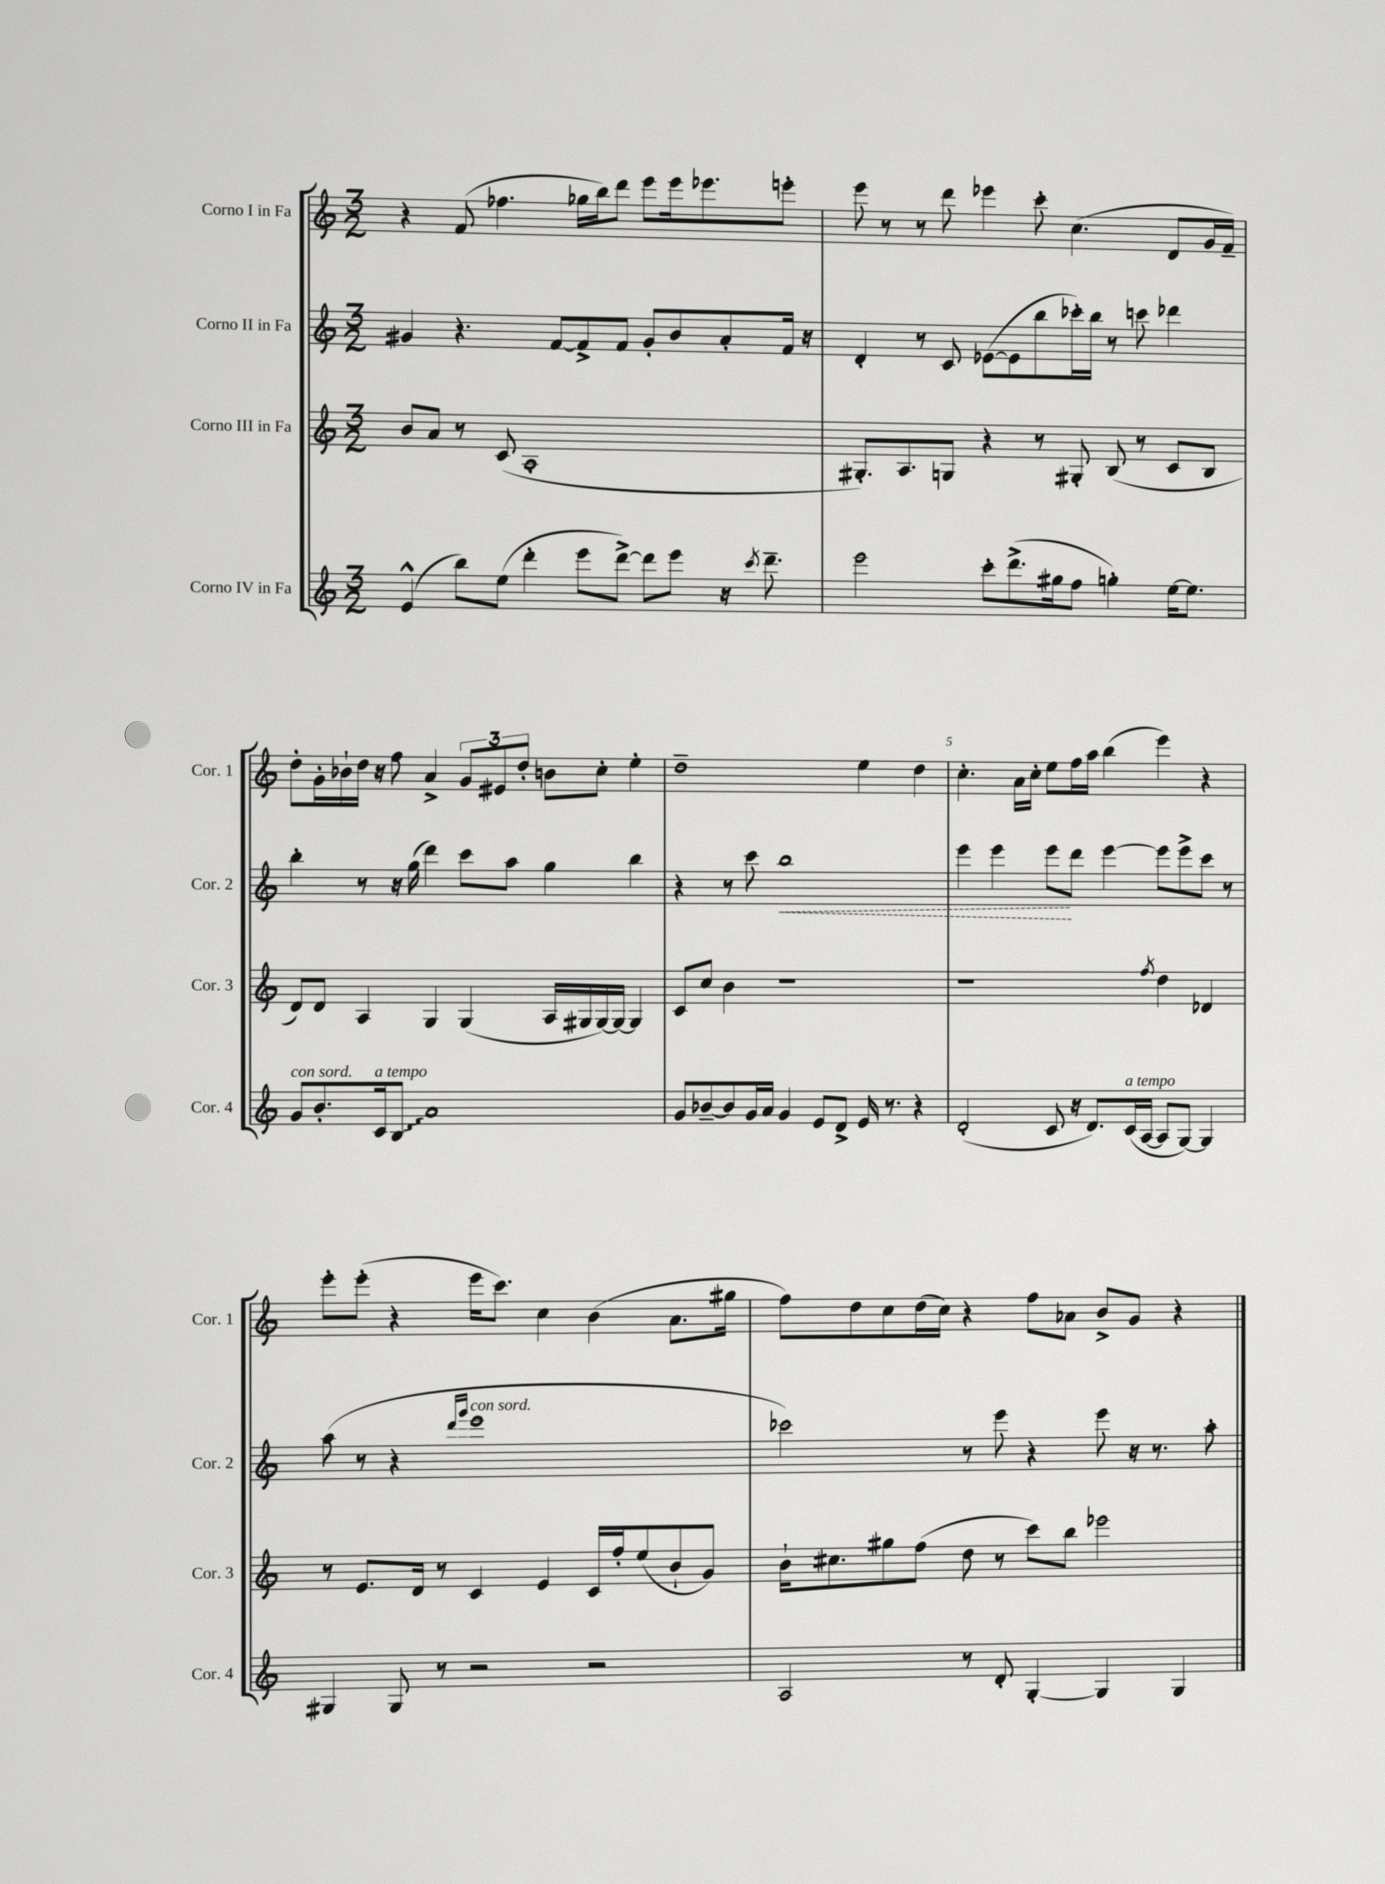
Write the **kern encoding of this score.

**kern	**kern	**kern	**kern
*staff4	*staff3	*staff2	*staff1
*clefG2	*clefG2	*clefG2	*clefG2
*k[]	*k[]	*k[]	*k[]
*M3/2	*M3/2	*M3/2	*M3/2
(4e^^	8b	4g#	4r
.	8a	.	.
8bb)	8r	4.r	(8f
(8ee	(8c	.	4.ff-
4ddd'	1A'	.	.
.	.	[8f	.
8eee	.	8f^]	16gg-
.	.	.	16bb)
[8ddd^)	.	8f	8ddd
8ddd]	.	8g#'	8eee
8eee	.	8b	16eee
.	.	.	8.eee-
16r	.	8a'	.
8qccc	.	.	.
8.ddd~	.	.	.
.	.	16f	8eee'
.	.	16r	.
=	=	=	=
2eee	8.G#')	4d'	8eee
.	.	.	8r
.	8.A	.	.
.	.	8r	8r
.	8G	8c	8ddd
8ccc'	4r	([8e-	4eee-
(8.ddd^	.	8e-]	.
.	8r	8bb	8ccc'
16gg#	.	.	.
8ff	8G#'	16ccc-')	(4.cc
.	.	16bb	.
4gg')	(8B	8r	.
.	8r	8ccc	.
[16ee	8c	4ddd-	8d
8.ee]	.	.	.
.	8B	.	16g
.	.	.	16f~)
=	=	=	=
8g	8d)	4bb'	8dd'
8.b'	8d	.	16g'
.	.	.	16b-`
.	4A	8r	16dd
16c	.	.	16r
8B	.	16r	8ff
.	.	(16gg	.
1a	4G	4ddd)	4a^
.	(4G	8ccc	12g
.	.	.	12e#
.	.	8aa	.
.	.	.	12dd'
.	16A	4gg	8b
.	16G#	.	.
.	[16G#)	.	8cc'
.	16G#_	.	.
.	4G#]	4bb	4ee'
=	=	=	=
8g	8c	4r	1dd~
[8b-~	8cc	.	.
8b-]	4b	8r	.
16g	.	8ccc	.
16a	.	.	.
4g	1r	1bb	.
8e	.	.	.
8d^	.	.	.
16e	.	.	4ee
8.r	.	.	.
4r	.	.	4dd
=	=	=	=
(2d'	1r	4eee	4.cc'
.	.	4eee	.
.	.	.	16a
.	.	.	16cc'
8c	.	8eee	8ee
16r	.	8ddd	16ff
8.d)	.	.	16aa
.	.	[4eee	(4bb
(16c	.	.	.
[16A	.	.	.
.	8qff	.	.
8A]	4dd	8eee]	4eee)
[8G)	.	8eee^	.
4G]	4d-	8ccc	4r
.	.	8r	.
=	=	=	=
4G#	8r	(8aa	8eee'
.	8.e	8r	(8eee'
8G#	.	4r	4r
.	16d	.	.
8r	8r	.	.
.	.	16qqddd	.
.	.	16qqggg	.
2r	4c	1eee	16eee
.	.	.	8.ccc)
.	4e	.	4cc
2r	16c	.	(4b
.	16ff'	.	.
.	(8ee	.	.
.	8b`	.	8.a
.	8g)	.	.
.	.	.	16gg#
=	=	=	=
2A	16b`	2ccc-)	8ff)
.	8.cc#	.	.
.	.	.	8dd
.	8gg#	.	8cc
.	(8ff	.	(16dd
.	.	.	16cc)
8r	8dd	8r	4r
8d'	8r	8eee	.
[4G'	8ccc)	4r	8ff
.	8bb	.	8a-
4G]	2eee-	8eee	8b^
.	.	16r	8g
.	.	8.r	.
4G	.	.	4r
.	.	8aa'	.
==	==	==	==
*-	*-	*-	*-
